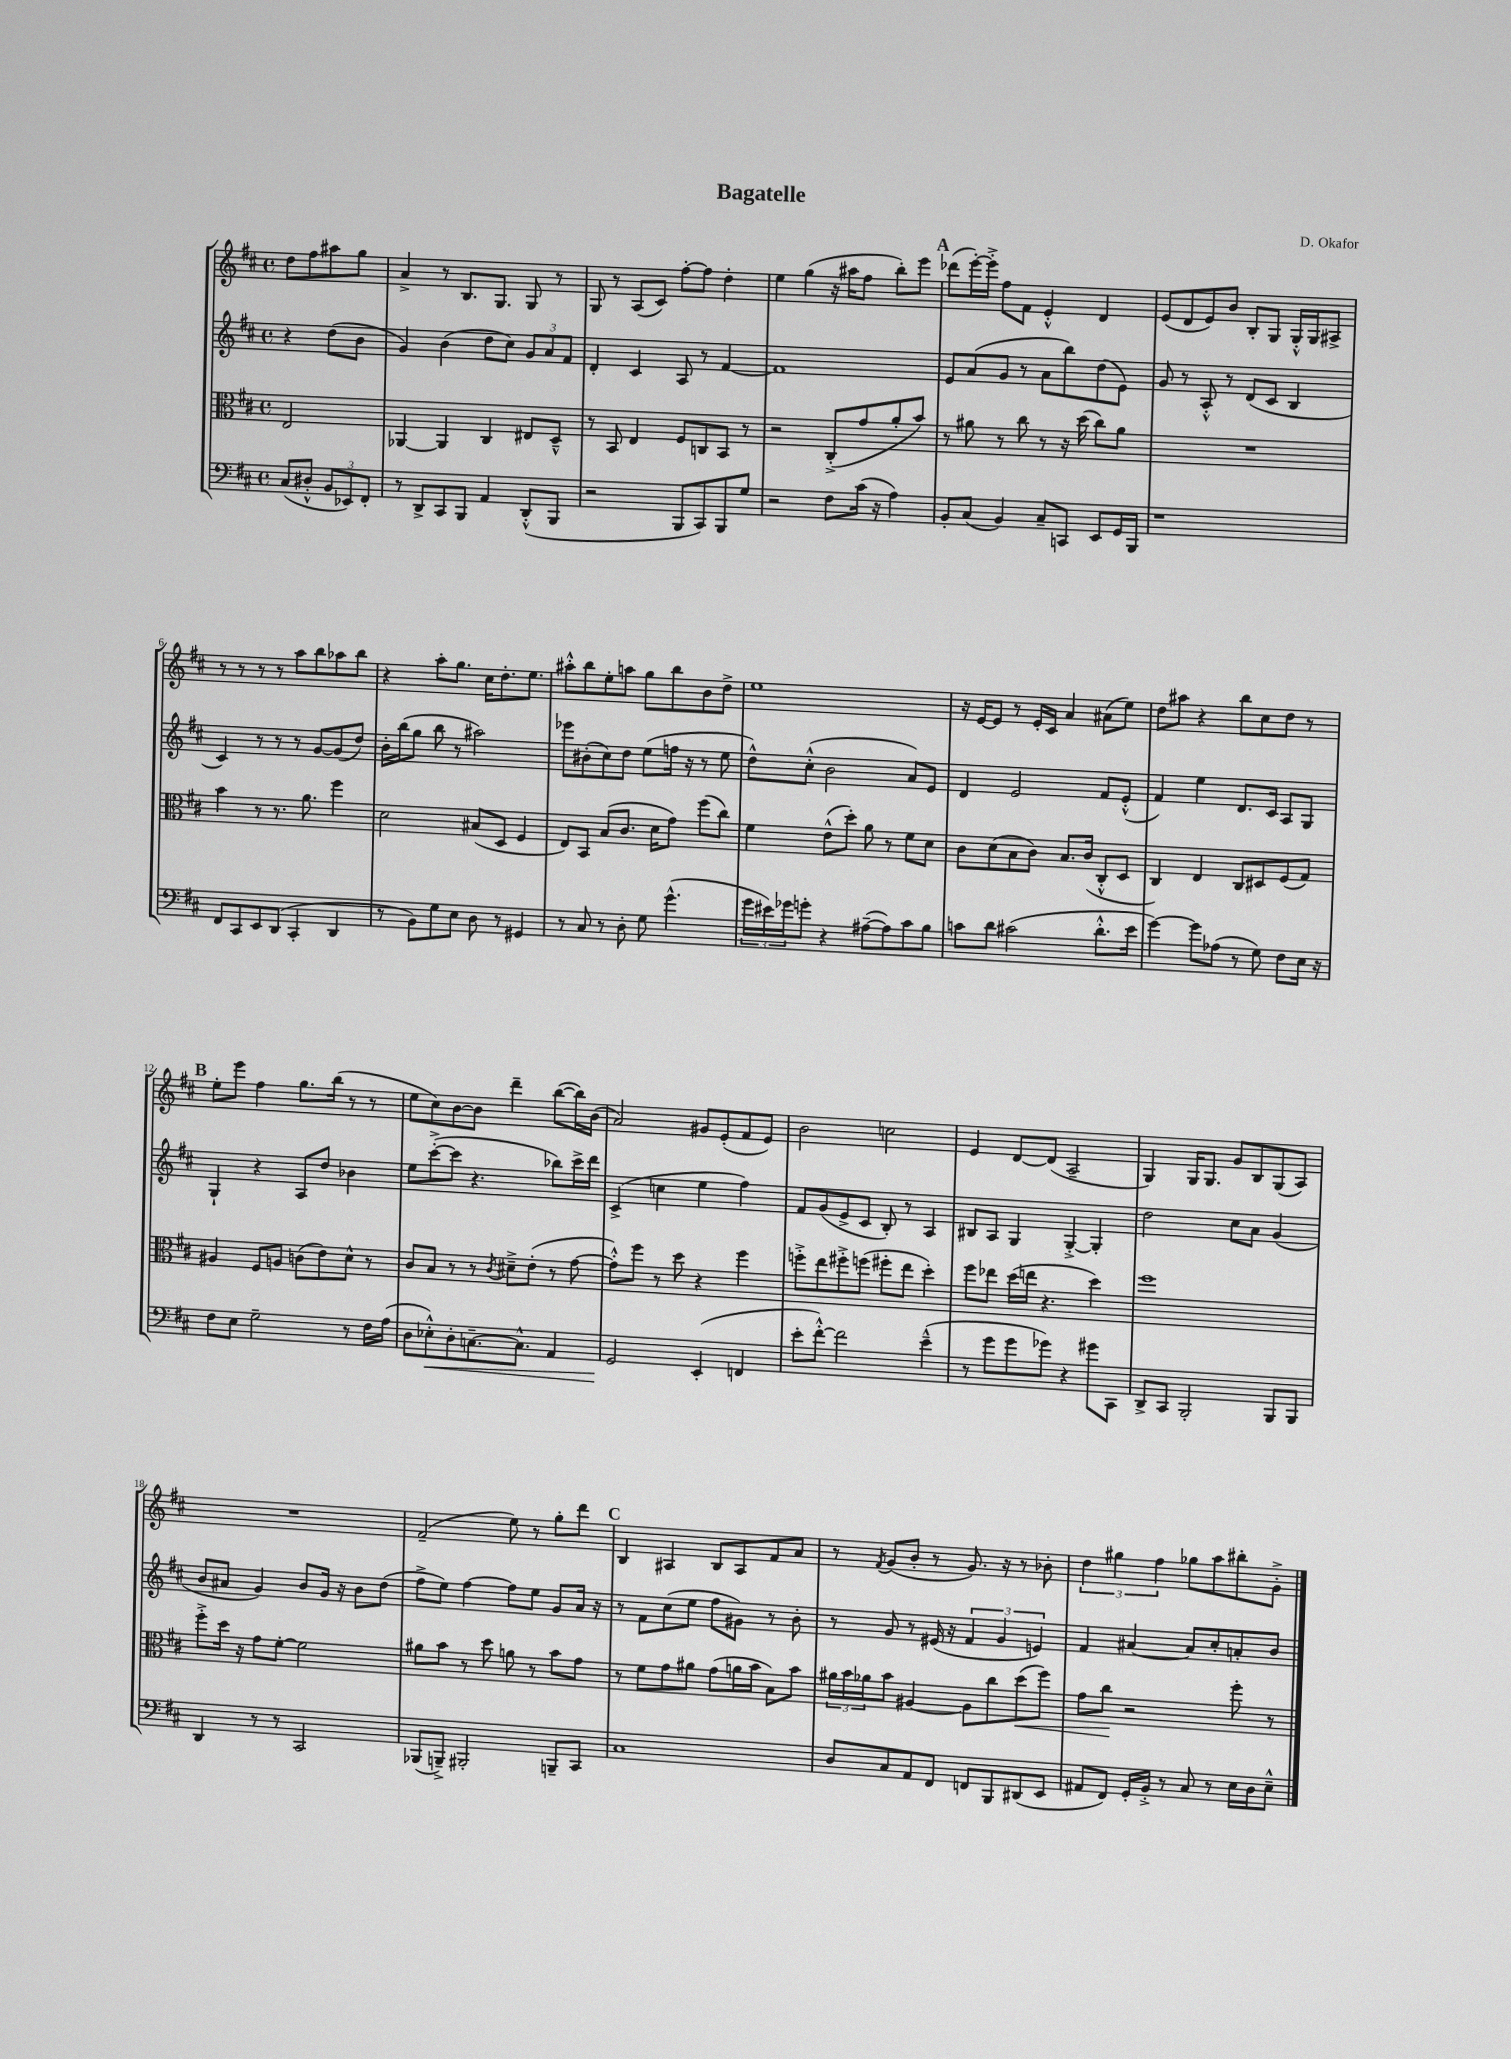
\header { title = "Bagatelle" composer = "D. Okafor" }
<<
\new StaffGroup <<
\new Staff = "s0" {
    \clef treble \key d \major \defaultTimeSignature \time 4/4 \partial 2
    d''8 fis''8 ais''8 g''8 |
    a'4-> r8 b8. g8. g8 r8 |
    g8 r8 a8( cis'8) fis''8~-. fis''8 d''4-. |
    e''4 g''4( r16 ais''16 fis''8 b''8-.) e'''8 |
    \mark \markup { \bold "A" } des'''8( e'''16~-.) e'''16-.-> fis''8 fis'8 e'4-.-^ d'4 |
    e'8( d'8 e'8) b'8 b8-. g8 g16-.-^ g16 ais8-> |
    r8 r8 r8 r8 a''8 b''8 aes''8 b''8 |
    r4 a''8-. g''8. cis''16 d''8.-. e''8. |
    ais''8-.-^ b''8 e''8-. a''8 g''8 b''8 b'8 d''8-> |
    e''1 |
    r16 e'16~ e'8 r8 e'16-. cis'16 a'4 ais'8( e''8) |
    d''8 ais''8 r4 b''8 cis''8 d''8 r8 |
    \mark \markup { \bold "B" } e''8-. e'''8 fis''4 g''8. b''16( r8 r8 |
    e''8 cis''8) b'8~ b'8 d'''4-- b''8~( b''16) b'16( |
    a'2) gis'8 e'8-.( fis'8 e'8) |
    b'2 c''2 |
    e'4 d'8~ d'8( a2-- |
    g4) g16 g8. g'8 b8 g8( a8) |
    R1 |
    fis'2--( e''8) r8 g''8-. d'''8 |
    \mark \markup { \bold "C" } b4 ais4 b8 ais8 fis'8 a'8 |
    r8 \acciaccatura { fis'8 } g'8( b'8-. r8 g'8.) r16 r8 bes'8-. |
    \tuplet 3/2 { d''4 gis''4 fis''4 } ges''8 a''8 bis''8-. g'8-.-> \bar "|." |
}
\new Staff = "s1" {
    \clef treble \key d \major \defaultTimeSignature \time 4/4 \partial 2
    r4 d''8( b'8 |
    g'4) b'4( d''8 cis''8) \tuplet 3/2 { g'8 a'8 fis'8 } |
    d'4-. cis'4 a8 r8 fis'4~ |
    fis'1 |
    \mark \markup { \bold "A" } e'8 a'8( g'8 r8 a'8 b''8) d''8( e'8) |
    g'8 r8 a8-.-^ r8 d'8( cis'8 b4 |
    cis'4) r8 r8 r8 g'8~ g'8( d''8) |
    b'16-. b''16( g''8 b''8 r8 ais''2) |
    ees'''8 bis'8-.( cis''8) d''8 e''8( f''16 r16 r8 e''8 |
    d''8-^) cis''8-.-^( b'2 a'8) e'8 |
    d'4 e'2 fis'8 e'8-.-^( |
    fis'4) e''4 d'8. cis'16 a8 g8 |
    \mark \markup { \bold "B" } g4-! r4 a8 d''8 bes'4 |
    e''8 cis'''8~-.->( cis'''8 r4. bes''8) cis'''16-> d'''16 |
    cis'4->( c''4 e''4 fis''4) |
    fis'8 g'8( e'8-> cis'8 b8-.) r8 a4 |
    bis8 a8 g4 g4~-.-> g4-. |
    d''2 cis''8 a'8 g'4( |
    b'8 ais'8 g'4) b'8 g'16 r16 b'8 d''8( |
    fis''8-> e''8) fis''4~ fis''8 e''8 g'8 a'16 r16 |
    \mark \markup { \bold "C" } r8 fis'8 cis''8( e''8 fis''8 gis'8) r8 b'8-. |
    r8 g'8 r8 eis'16( r16 \tuplet 3/2 { fis'4 g'4 e'4) } |
    fis'4 ais'4~ ais'8 cis''8-. a'8-. b'8 \bar "|." |
}
\new Staff = "s2" {
    \clef alto \key d \major \defaultTimeSignature \time 4/4 \partial 2
    e2 |
    aes,4~ aes,4 cis4 eis8 d8---^ |
    r8 b,8 e4 fis8 c8 b,8 r8 |
    r2 cis8-.->( g'8 a'8-. b'8) |
    \mark \markup { \bold "A" } r8 ais'8 r8 cis''8 r8 r16 d''16( cis''8) ais'8 |
    R1 |
    b'4 r8 r8. a'8. fis''4 |
    d'2 bis8( d8 fis4 |
    e8) b,8 b8( cis'8. d'16 g'8) fis''8( cis''8) |
    fis'4 e'8-^( d''8-.) a'8 r8 fis'8 d'8 |
    cis'8 d'8( b8 cis'8) b8. cis'16( cis8-.-^ d8 |
    cis4) e4 cis8 dis8 fis8( g8) |
    \mark \markup { \bold "B" } ais4 fis8 a8 c'8( e'8) d'8-^ r8 |
    cis'8 b8 r8 r8 \acciaccatura { cis'8 } dis'8---> e'8-.( r8 g'8~ |
    g'8-.-^) fis''8 r8 d''8 r4 fis''4 |
    f''8-.-> e''8 fis''8-.-> f''8( fis''8-. e''8 d''4-.) |
    fis''8 ees''8 d''16( e''16 r4. d''4) |
    fis''1 |
    fis''8-.-> d''16 r16 g'8 fis'8~-. fis'2 |
    ais'8 b'8 r8 d''8 a'8 r8 b'8 g'8 |
    \mark \markup { \bold "C" } r8 fis'8 g'8 ais'8 g'8( a'16 b'16 b8) b'8 |
    \tuplet 3/2 { ais'16 b'16 aes'16 } b'8 ais4~ ais8 cis''8 d''8\<( fis''8) |
    g'8 cis''8\! r2 fis''8-. r8 \bar "|." |
}
\new Staff = "s3" {
    \clef bass \key d \major \defaultTimeSignature \time 4/4 \partial 2
    cis8( dis8-.-^ \tuplet 3/2 { b,8 ees,8) fis,8-. } |
    r8 d,8-> cis,8 b,,8 a,4 d,8-.-^( b,,8 |
    r2 b,,8 cis,8) b,,8 g8 |
    r2 fis8 cis'16( r16 a4) |
    \mark \markup { \bold "A" } b,8-. cis8( b,4) cis8-- c,8 e,8 g,16 b,,16 |
    r1 |
    fis,8 cis,8 e,8 d,8( cis,4-. d,4 |
    r8 b,8) g8 e8 d8 r8 gis,4 |
    r8 cis8 r8 d8-. g8 g'4.-^( |
    \tuplet 3/2 { g'16 eis'16) ges'16 } g'8-. r4 ais8~--( ais8) cis'8 b8 |
    c'8 d'8 cis'2( d'8.-.-^ e'16 |
    g'4~) g'8 aes8( r8 g8) fis8 e16 r16 |
    \mark \markup { \bold "B" } fis8 e8 g2-- r8 fis16 a16( |
    d8 ees8-.-^\<) d8-. c8.~-- c8.-^ a,4 |
    g,2\! e,4-.( f,4 |
    e'8-. fis'8~-.-^) fis'2 e'4---^( |
    r8 g'8 g'8 ges'8) r4 gis'8 cis,8 |
    d,8-> cis,8 b,,2-. b,,8 b,,8 |
    d,4 r8 r8 cis,2 |
    bes,,8( b,,8--->) bis,,2-. b,,8-- cis,8 |
    \mark \markup { \bold "C" } cis1 |
    d8 cis8 a,8 fis,8 f,8 b,,8 dis,8( e,8 |
    ais,8 fis,8) g,16-. b,16-.-> r8 cis8 r8 e16 d16 e8---^ \bar "|." |
}
>>
>>
